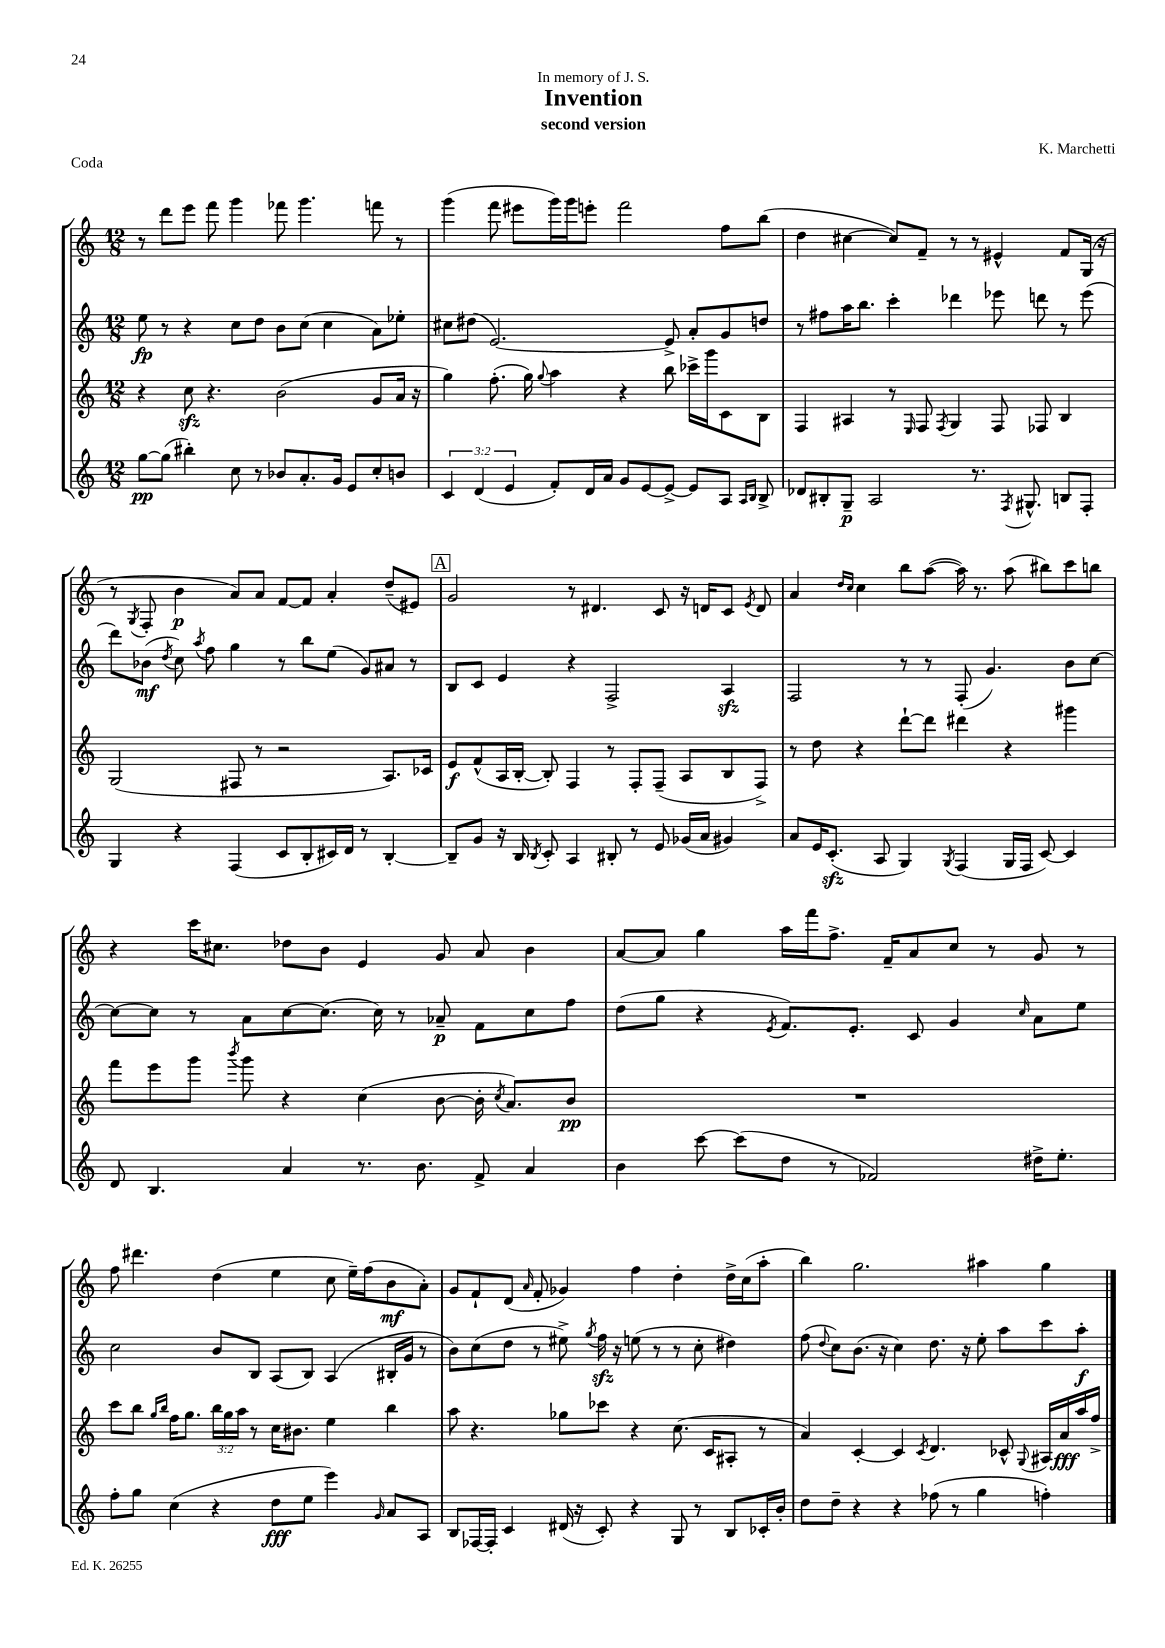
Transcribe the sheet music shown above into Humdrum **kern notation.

**kern	**dynam	**kern	**dynam	**kern	**dynam	**kern	**dynam
*part4	*part4	*part3	*part3	*part2	*part2	*part1	*part1
*staff4	*staff4	*staff3	*staff3	*staff2	*staff2	*staff1	*staff1
*clefG2	*	*clefG2	*	*clefG2	*	*clefG2	*
*k[]	*	*k[]	*	*k[]	*	*k[]	*
*M12/8	*	*M12/8	*	*M12/8	*	*M12/8	*
=1	=1	=1	=1	=1	=1	=1	=1
[8gg\L	pp	4r	.	8ee\	fp	8r	.
(8gg\J]	.	.	.	8r	.	8ddd\L	.
4bb#X'\)	.	8cczz\	.	4r	.	8eee\J	.
.	.	4.r	.	.	.	8fff\	.
8cc\	.	.	.	8cc\L	.	4ggg\	.
8r	.	.	.	8dd\J	.	.	.
8b-X/L	.	(2b\	.	8b\L	.	8fff-X\	.
8.a'/	.	.	.	(8cc\J	.	4.ggg\	.
.	.	.	.	4cc\	.	.	.
16g/Jk	.	.	.	.	.	.	.
8e/L	.	.	.	.	.	.	.
8cc'/	.	8g/L	.	8a\L)	.	8fffn\	.
8bn/J	.	16a/Jk	.	8ee-X'\J	.	8r	.
.	.	16r	.	.	.	.	.
=2	=2	=2	=2	=2	=2	=2	=2
6c/	.	4gg\)	.	8cc#X\L	.	(4ggg\	.
.	.	.	.	(8dd#X\J	.	.	.
(6d/	.	.	.	.	.	.	.
.	.	(8.ff'\	.	[2.e/)	.	8fff\	.
6e/	.	.	.	.	.	.	.
.	.	.	.	.	.	8eee#X\L	.
.	.	16gg\)	.	.	.	.	.
.	.	8qqgg/	.	.	.	.	.
8f'/L)	.	4aa\	.	.	.	16ggg\L)	.
.	.	.	.	.	.	16ggg\J	.
16d/L	.	.	.	.	.	8eeen'\J	.
16a/JJ	.	.	.	.	.	.	.
8g/L	.	4r	.	.	.	2fff\	.
[8e/	.	.	.	.	.	.	.
8e^/J_	.	8bb\	.	8e^/]	.	.	.
8e/L]	.	16ccc-X^\LL	.	8a'/L	.	.	.
.	.	16ggg\J	.	.	.	.	.
8A/J	.	8c\	.	8g/	.	8ff\L	.
16qqA/LL	.	.	.	.	.	.	.
16qqB/JJ	.	.	.	.	.	.	.
8B^/	.	8B\J	.	8ddn/J	.	(8bb\J	.
=3	=3	=3	=3	=3	=3	=3	=3
8d-X/L	.	4F/	.	8r	.	4dd\	.
8B#X'/	.	.	.	8ff#X\L	.	.	.
8G~/J	p	4A#X/	.	16aa\K	.	[4cc#X\	.
.	.	.	.	8.bb\J	.	.	.
2A/	.	.	.	.	.	.	.
.	.	8r	.	4ccc'\	.	8cc#/L])	.
.	.	16qqE/	.	.	.	.	.
.	.	8F/	.	.	.	8f~/J	.
.	.	8qF/	.	.	.	.	.
.	.	4G/	.	4ddd-X\	.	8r	.
8.r	.	.	.	.	.	8r	.
.	.	8F/	.	8eee-X\	.	4e#X^^/	.
8qF/	.	.	.	.	.	.	.
8.G#X^^/	.	.	.	.	.	.	.
.	.	8F-X/	.	8dddn\	.	.	.
8Bn/L	.	4B/	.	8r	.	8f/L	.
8F'/J	.	.	.	(8eee-\	.	(16G/Jk	.
.	.	.	.	.	.	16r	.
!!LO:LB:g=z
=4	=4	=4	=4	=4	=4	=4	=4
4G/	.	(2G/	.	8ddd\L)	.	8r	.
.	.	.	.	.	.	8qG/	.
.	.	.	.	(8b-X\J	mf	8F'/	.
.	.	.	.	8qdd/	.	.	.
4r	.	.	.	8cc\)	.	4b\	p
.	.	.	.	8qaa/	.	.	.
.	.	.	.	8ff\	.	.	.
(4F/	.	8F#X/	.	4gg\	.	8a/L)	.
.	.	8r	.	.	.	8a/J	.
8c/L	.	2r	.	8r	.	[8f/L	.
8B'/	.	.	.	8bb\L	.	8f/J]	.
16c#X/L)	.	.	.	(8ee\J	.	4a'/	.
16d/JJ	.	.	.	.	.	.	.
8r	.	.	.	8g/L)	.	.	.
[4B'/	.	8.A/L)	.	8a#X/J	.	(8dd~/L	.
.	.	.	.	8r	.	8e#X/J)	.
.	.	16c-X/Jk	.	.	.	.	.
!!LO:REH:place=s1:t=A
=5	=5	=5	=5	=5	=5	=5	=5
8B~/L]	.	8e/L	f	8B/L	.	2g/	.
8g/J	.	(8f^^/	.	8c/J	.	.	.
16r	.	16A/L	.	4e/	.	.	.
16B/	.	[16B'/JJ	.	.	.	.	.
8qB/	.	.	.	.	.	.	.
8c'/	.	8B'/])	.	.	.	.	.
4A/	.	4F/	.	4r	.	8r	.
.	.	.	.	.	.	4.d#X/	.
8B#X'/	.	8r	.	2F^/	.	.	.
8r	.	8F'/L	.	.	.	.	.
8e/	.	(8F~/J	.	.	.	8c/	.
(16g-X/LL	.	8A/L	.	.	.	16r	.
16a/JJ	.	.	.	.	.	16dn/KL	.
4g#X/)	.	8B/	.	4Azz/	.	8c/J	.
.	.	.	.	.	.	8qe/	.
.	.	8F^/J)	.	.	.	8d/	.
=6	=6	=6	=6	=6	=6	=6	=6
8a/L	.	8r	.	2F/	.	4a/	.
16e/K	.	8dd\	.	.	.	.	.
(8.czz'/J	.	.	.	.	.	.	.
.	.	.	.	.	.	16qqdd/LL	.
.	.	.	.	.	.	16qqcc/JJ	.
.	.	4r	.	.	.	4cc\	.
8A/	.	.	.	.	.	.	.
4G/)	.	[8ddd`\L	.	8r	.	8bb\L	.
.	.	8ddd\J]	.	8r	.	([8aa\J	.
8qG/	.	.	.	.	.	.	.
(4F/	.	4ddd#X\	.	(8F'/	.	16aa\])	.
.	.	.	.	.	.	8.r	.
.	.	.	.	4.g/)	.	.	.
16G/LL	.	4r	.	.	.	(8aa\	.
16F/JJ	.	.	.	.	.	.	.
[8c/)	.	.	.	.	.	8bb#X\L)	.
4c/]	.	4ggg#X\	.	8b\L	.	8ccc\	.
.	.	.	.	[8cc\J	.	8bbn\J	.
!!LO:LB:g=z
=7	=7	=7	=7	=7	=7	=7	=7
8d/	.	8fff\L	.	8cc\L_	.	4r	.
4.B/	.	8eee\	.	8cc\J]	.	.	.
.	.	8ggg\J	.	8r	.	16ccc\KL	.
.	.	.	.	.	.	8.cc#X\J	.
.	.	8qbbb/	.	.	.	.	.
.	.	8ggg\	.	8a\L	.	.	.
4a/	.	4r	.	[8cc\	.	8dd-X\L	.
.	.	.	.	(8.cc\J]	.	8b\J	.
8.r	.	(4cc\	.	.	.	4e/	.
.	.	.	.	16cc\)	.	.	.
.	.	.	.	8r	.	.	.
8.b\	.	.	.	.	.	.	.
.	.	[8b\	.	8a-X~/	p	8g/	.
8f^/	.	16b'\]	.	8f\L	.	8a/	.
.	.	8qcc/	.	.	.	.	.
.	.	8.a/L)	.	.	.	.	.
4a/	.	.	.	8cc\	.	4b\	.
.	.	8b/J	pp	8ff\J	.	.	.
=8	=8	=8	=8	=8	=8	=8	=8
4b\	.	1.r	.	(8dd\L	.	[8a/L	.
.	.	.	.	8gg\J	.	8a/J]	.
[8ccc\	.	.	.	4r	.	4gg\	.
(8ccc\L]	.	.	.	.	.	.	.
.	.	.	.	8qe/	.	.	.
8dd\J	.	.	.	8.f/L)	.	16aa\LL	.
.	.	.	.	.	.	16fff\J	.
8r	.	.	.	.	.	8.ff^\J	.
.	.	.	.	8.e'/J	.	.	.
2f-X/)	.	.	.	.	.	.	.
.	.	.	.	.	.	16f~/KL	.
.	.	.	.	8c/	.	8a/	.
.	.	.	.	4g/	.	8cc/J	.
.	.	.	.	.	.	8r	.
.	.	.	.	16qqcc/	.	.	.
16dd#X^\KL	.	.	.	8a\L	.	8g/	.
8.ee'\J	.	.	.	.	.	.	.
.	.	.	.	8ee\J	.	8r	.
!!LO:LB:g=z
=9	=9	=9	=9	=9	=9	=9	=9
8ff'\L	.	8ccc\L	.	2cc\	.	8ff\	.
8gg\J	.	8bb\J	.	.	.	4.ddd#X\	.
.	.	16qqgg/LL	.	.	.	.	.
.	.	16qqbb/JJ	.	.	.	.	.
(4cc\	.	16ff\KL	.	.	.	.	.
.	.	8.gg\J	.	.	.	.	.
4r	.	24bb\LL	.	8b/L	.	(4dd\	.
.	.	24gg\	.	.	.	.	.
.	.	24aa\JJ	.	.	.	.	.
.	.	8r	.	8B/J	.	.	.
8dd\L	fff	16cc\KL	.	(8A/L	.	4ee\	.
.	.	8.b#X\J	.	.	.	.	.
8ee\J	.	.	.	8B/J)	.	.	.
4eee\)	.	4ee\	.	(4A/	.	8cc\	.
.	.	.	.	.	.	16ee~\LL)	.
.	.	.	.	.	.	(16ff\J	.
16qqg/	.	.	.	.	.	.	.
8a/L	.	4bb\	.	16B#X'/LL	.	8b\	mf
.	.	.	.	16g/JJ	.	.	.
8A/J	.	.	.	8r	.	8a'\J)	.
=10	=10	=10	=10	=10	=10	=10	=10
8B/L	.	8aa\	.	8b\L)	.	8g/L	.
[16F-X/L	.	4.r	.	(8cc\	.	8f`/	.
16F-'/JJ]	.	.	.	.	.	.	.
4c/	.	.	.	8dd\J	.	(8d/J	.
.	.	.	.	.	.	16qqa/	.
.	.	.	.	8r	.	8f'/	.
(16d#X/	.	8gg-X\L	.	8ee#X^\)	.	4g-X/)	.
16r	.	.	.	.	.	.	.
.	.	.	.	8qgg/	.	.	.
8c'/)	.	8ccc-X\J	.	16ffzz\	.	.	.
.	.	.	.	16r	.	.	.
4r	.	4r	.	(8een\	.	4ff\	.
.	.	.	.	8r	.	.	.
8G/	.	(8.cc\	.	8r	.	4dd'\	.
8r	.	.	.	8cc'\	.	.	.
.	.	16c/KL	.	.	.	.	.
8B/L	.	8A#X'/J	.	4dd#X\)	.	16dd^\LL	.
.	.	.	.	.	.	(16cc\J	.
16c-X'/L	.	8r	.	.	.	8aa'\J	.
16b'/JJ	.	.	.	.	.	.	.
=11	=11	=11	=11	=11	=11	=11	=11
8dd\L	.	4a/)	.	(8ff\	.	4bb\)	.
.	.	.	.	8qqdd/	.	.	.
8dd~\J	.	.	.	8cc\L)	.	.	.
4r	.	[4c'/	.	(8.b\J	.	2.gg\	.
.	.	.	.	16r	.	.	.
4r	.	4c/]	.	4cc\)	.	.	.
.	.	8qc/	.	.	.	.	.
(8ff-X\	.	4.d/	.	8.dd\	.	.	.
8r	.	.	.	.	.	.	.
.	.	.	.	16r	.	.	.
4gg\	.	.	.	8ee'\	.	4aa#X\	.
.	.	8c-X^^/	.	8aa\L	.	.	.
.	.	8qqG/	.	.	.	.	.
4ffn'\)	.	16A#X/LL	.	8ccc\	.	4gg\	.
.	.	16a/	fff	.	.	.	.
.	.	16aa/	.	8aa'\J	f	.	.
.	.	16ff^/JJ	.	.	.	.	.
==	==	==	==	==	==	==	==
*-	*-	*-	*-	*-	*-	*-	*-
